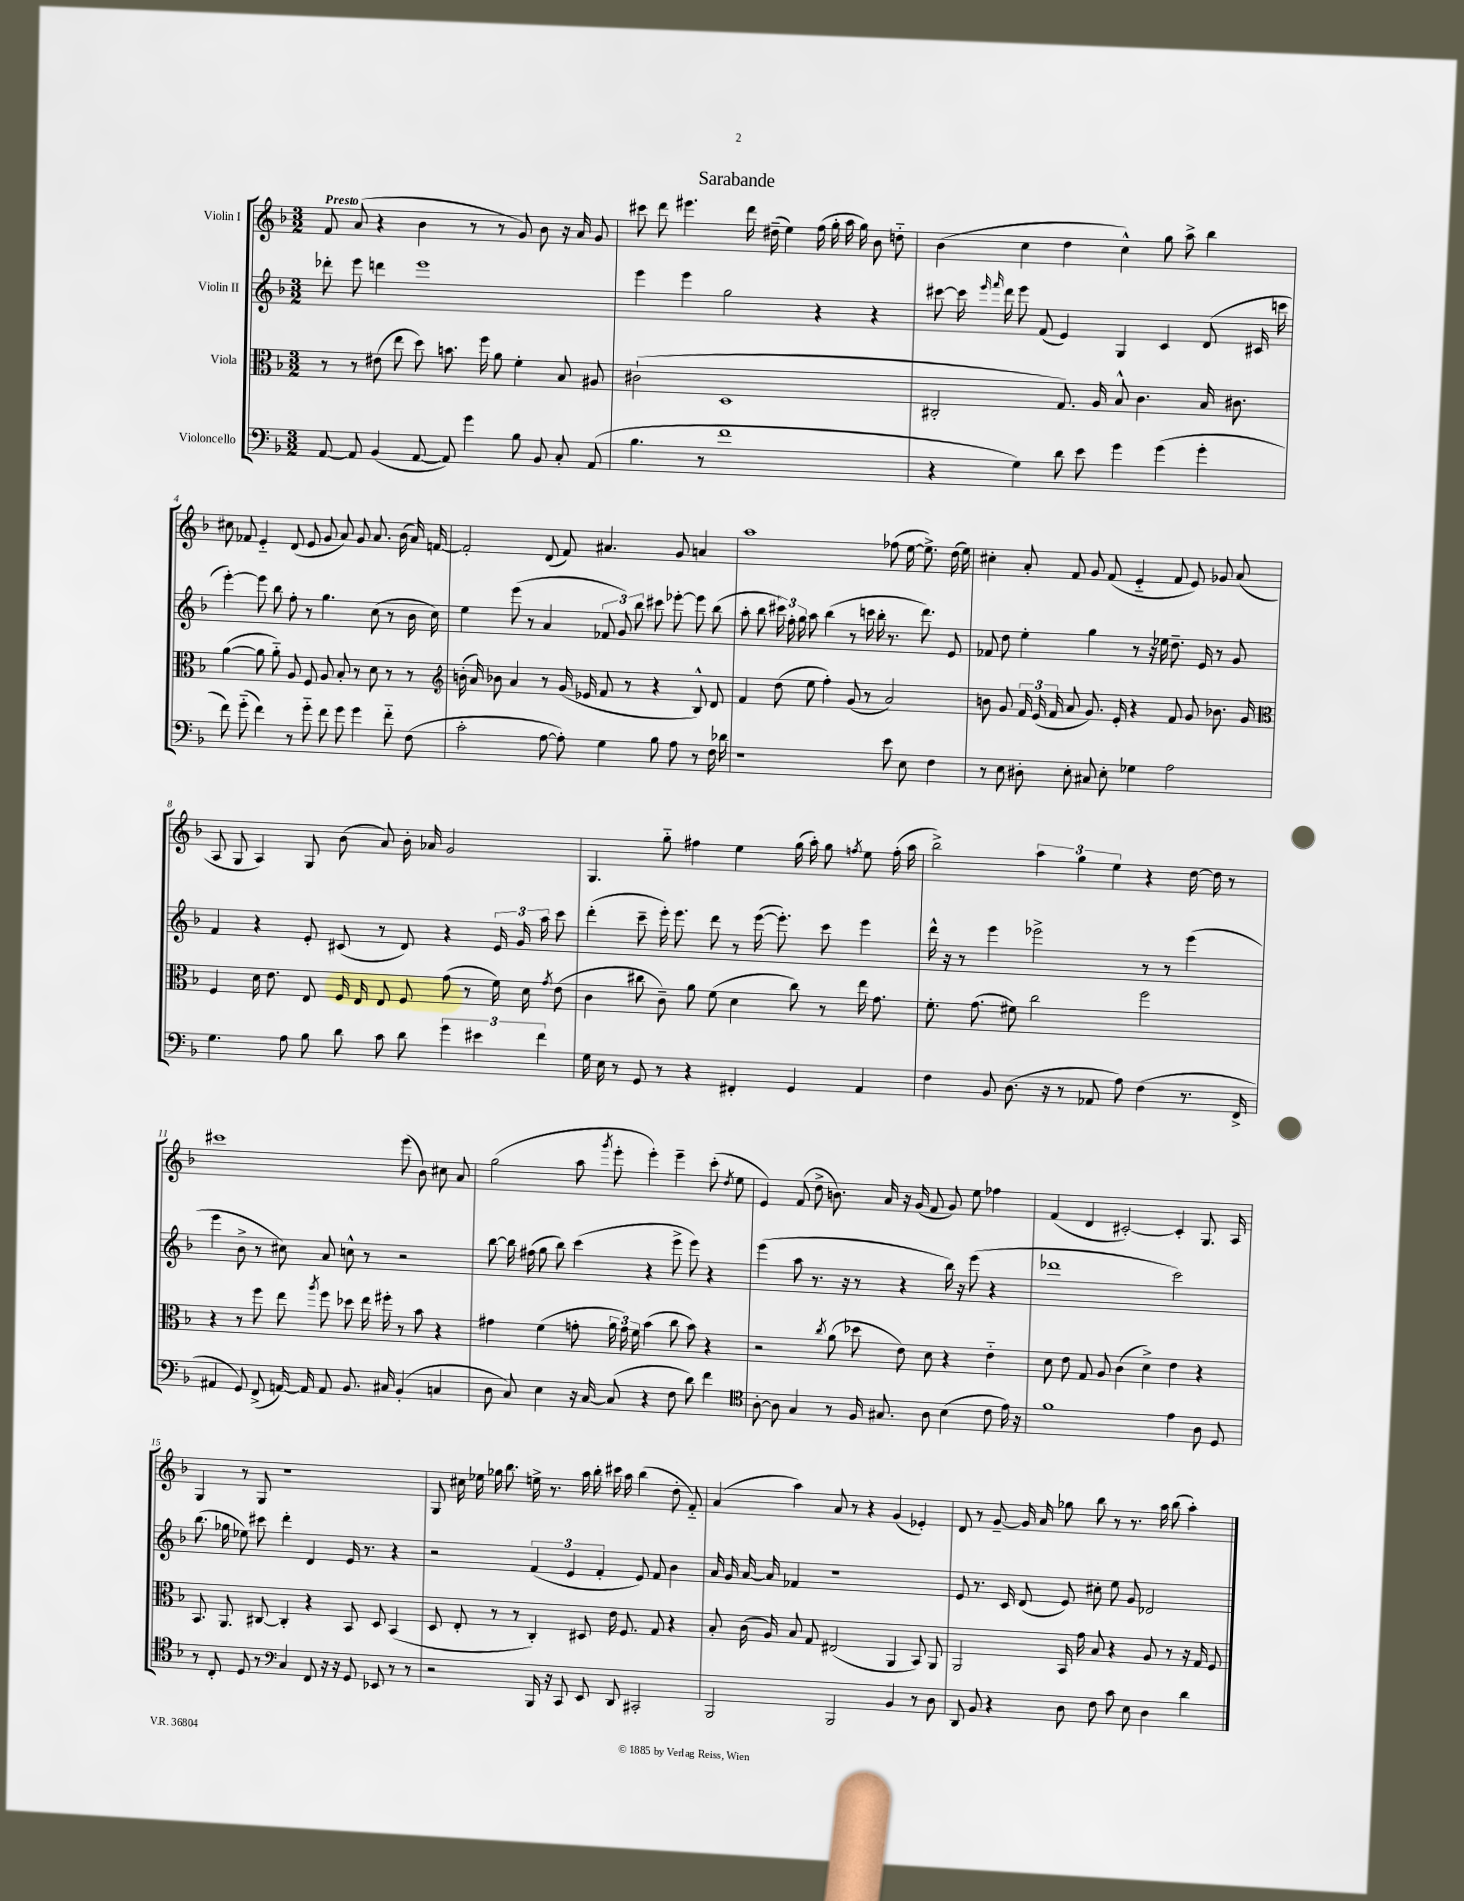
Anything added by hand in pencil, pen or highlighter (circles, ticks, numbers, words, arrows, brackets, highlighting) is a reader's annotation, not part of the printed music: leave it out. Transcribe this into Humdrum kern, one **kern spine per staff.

**kern	**kern	**kern	**kern
*staff4	*staff3	*staff2	*staff1
*clefF4	*clefC3	*clefG2	*clefG2
*k[b-]	*k[b-]	*k[b-]	*k[b-]
*M3/2	*M3/2	*M3/2	*M3/2
[8AA	8r	8ddd-'	8f
8AA]	8r	8eee	(8a
(4BB-	(8e#	4ddd	4r
.	8ee	.	.
[8AA	8dd)	1eee	4b-
8AA])	8.b	.	.
4g	.	.	8r
.	16ff	.	.
.	8a	.	8r
8B-	4f'	.	8g)
8BB-	.	.	8b-
8C'	8B-	.	16r
.	.	.	16a
(8AA	8A#	.	8g
=	=	=	=
4.B-	(2c#`	4eee	8ccc#
.	.	.	8ddd
.	.	4eee	4.eee#
8r	.	.	.
1f	1D	2gg	.
.	.	.	16ddd
.	.	.	(16dd#~
.	.	.	4ee)
.	.	4r	(16ff
.	.	.	16gg'
.	.	.	16aa
.	.	.	16gg)
.	.	4r	8b-
.	.	.	8dd'~
=	=	=	=
4r	2C#'	[8ccc#	(4b-
.	.	16ccc#]	.
.	.	16qqeee	.
.	.	16qqfff	.
.	.	16ddd	.
4G)	.	8eee	4cc
.	.	(8f	.
8d	8.G)	4e)	4dd
8e	.	.	.
.	16A	.	.
4g	8B-^^	4G	4cc^^)
.	4.c	.	.
(4g	.	4c	8gg
.	.	.	8aa^
4g'	16B-	(8d	4bb-
.	8.c#	.	.
.	.	16c#	.
.	.	16ccc	.
=	=	=	=
8f)	([4a	[4eee')	8cc#
(8g'~	.	.	8f-
4f)	8a]	8eee]	4e'~
.	8a'~)	8bb-	.
8r	8A	8ff'	(8d
8g'~	8F	8r	8e
8f	8A	4.gg	8g
8g	8B-'	.	8a)
4g	8r	.	8g
.	8d	(8cc	8.a
8f'~	8r	8r	.
.	.	.	(16b-
(8F	8r	16b-	16a)
.	.	16cc)	[16f
=	=	=	=
*	*clefG2	*	*
2c'	(16b'	4ee	2f']
.	16a)	.	.
.	8b-	.	.
.	4a	(8eee	.
.	.	8r	.
[8A	8r	4a	(8d
8A'])	(16g	.	8f)
.	16e-	.	.
4G	8f	12f-	4.a#
.	.	12g)	.
.	8r	.	.
.	.	12bb-	.
8B-	4r	8ccc#	.
8A	.	[8eee-'	8g
8r	8B-^^)	8eee-]	4a
16F	8d	(8bb-	.
16d-	.	.	.
=	=	=	=
1r	4f	8aa'	1aa
.	.	8bb-	.
.	(8dd	24ccc#)	.
.	.	24ff'	.
.	.	24gg	.
.	8ee	8aa	.
.	4ff')	(4bb-	.
.	(8g	8r	.
.	8r	16ccc	.
.	.	16bb-'	.
8e	2a)	8.r	(8ff-
8E	.	.	[16ee
.	.	8.ddd)	8.ee^])
4F	.	.	.
.	.	8e	(16dd
.	.	.	16ee)
=	=	=	=
8r	8b	8f-	4cc#'
8E	8g	8dd	.
8D#'	24f	4ee'	8a'
.	(24e	.	.
.	24f	.	.
8E'	8a	.	8f
8C#	8.g)	4gg	8g
8E'	.	.	(8f
.	16e'	.	.
4G-	4r	8r	4e'~
.	.	16r	.
.	.	16ee-	.
2A	8f	8.dd~	8f
.	8g	.	8e)
.	.	16e	.
.	8.b-	8r	8g-
.	.	8g	(8a
.	16g	.	.
=	=	=	=
*	*clefC3	*	*
4.G	4F	4f	8A
.	.	.	8G
.	16d	4r	4A)
.	8.e	.	.
8A	.	.	.
8B-	8E	8e'	8G
8d	16F	(8c#	(8b-
.	16E	.	.
8c	8E	8r	8a)
8d	8F	8d)	16b-'
.	.	.	16a-
6g	(8g	4r	2g
.	8r	.	.
6e#	.	.	.
.	16f)	24e	.
.	.	24g	.
.	16d	.	.
6f	.	24aa	.
.	8qg	.	.
.	(8e	8ccc	.
=	=	=	=
16G	4c	(4ddd'	4.G
16E	.	.	.
8r	.	.	.
8GG	8cc#	8ccc~	.
8r	8c~)	16eee')	8gg'~
.	.	8.eee	.
4r	8a	.	4ff#
.	(8f	8ddd	.
4FF#'	4d	8r	4ee
.	.	([16eee	.
.	.	8.eee'])	.
4GG	8cc#)	.	(16gg
.	.	.	16aa')
.	8r	8ccc	8gg
.	.	.	8qff
4AA	16ee	4eee	8ee
.	8.g	.	.
.	.	.	(16ff'
.	.	.	16aa
=	=	=	=
4F	8.f'	16ddd^^	2bb-^)
.	.	16r	.
.	.	8r	.
.	(8.g	.	.
8BB-	.	4eee	.
(8.D	8f#)	.	.
.	2cc	2eee-^	6aa
16r	.	.	.
8r	.	.	.
.	.	.	6gg
8AA-	.	.	.
.	.	.	6ee
8A)	.	.	.
(4F	2ff	8r	4r
.	.	8r	.
8.r	.	(4eee-	[16dd
.	.	.	16dd]
.	.	.	8r
16FF^	.	.	.
=	=	=	=
4AA#	4r	4eee	1ccc#
8GG)	8r	8b-^	.
(8FF^	8ff	8r	.
[16AA)	8ee	8cc#)	.
16AA]	.	.	.
.	8qaa	.	.
8AA	8ff	8a	.
8.BB-	8dd-	8cc^^	.
.	16ee	8r	.
16C#	16ff#'	.	.
(4BB-'	8r	2r	(8eee
.	8b-	.	8b-)
4C	4r	.	8cc#
.	.	.	8a
=	=	=	=
8D	4g#	[8bb-	(2gg
8C)	.	16bb-]	.
.	.	(16ff#	.
4E	(4f	8gg	.
.	.	8bb-)	.
16r	8g'	(4ccc	8aa
[16C	.	.	.
.	.	.	8qggg
(8C]	24a	.	8eee'
.	24g)	.	.
.	24f	.	.
4r	(4b-	4r	4eee')
8F	8cc	8eee^	4eee~
8d)	8b-)	8eee)	.
4f	4r	4r	(8ccc'
.	.	.	8qdd
.	.	.	8ee
=	=	=	=
*clefC4	*	*	*
[8A'	2r	(4eee	4e)
8A]	.	.	.
4G	.	8aa	(8f
.	.	8.r	8dd^
.	8qcc	.	.
8r	(8a	.	8.b)
.	.	16r	.
16F	8dd-	8r	.
8.G#	.	.	16a
.	8e)	4r	16r
.	.	.	(16g
8A	8d	.	8f
(4B-	4r	16bb-)	8g)
.	.	16r	.
.	.	(8eee	8ee
8c	4e'~	4r	4ff-
16e)	.	.	.
16r	.	.	.
=	=	=	=
1f	8d	1ddd-	(4f
.	8e	.	.
.	8G	.	4d
.	8A	.	.
.	(4c	.	[2c#')
.	4d^)	.	.
4e	4e	2ccc)	4c#']
8A	4r	.	8.G
8D	.	.	.
.	.	.	16A
=	=	=	=
8r	8.BB-	(8.bb-	4G
8C'	.	.	.
.	8.AA	16gg-	.
8D	.	8ee-)	8r
8r	[8C#	8ccc#	8G
*clefF4	*	*	*
4C	4C#']	4ddd'	1r
8FF	4r	4d	.
16r	.	.	.
16r	.	.	.
8GG	8BB-	16e	.
.	.	8.r	.
8EE-	8D	.	.
8r	(4BB-	4r	.
8r	.	.	.
=	=	=	=
2r	8D	2r	8G
.	8E'	.	16cc#
.	.	.	16ee-
.	8r	.	16gg-
.	.	.	8.bb-
.	8r	.	.
16BBB-	4C')	(6f	16ee^
16r	.	.	8.r
8CC	.	.	.
.	.	6e	.
8EE	8D#	.	16aa
.	.	.	16bb-'
.	.	6f'	.
8DD	16e	.	16ccc#
.	8.F	.	16aa
2CC#'	.	8e)	(4bb-
.	8G	8f	.
.	4r	4b-	8dd'
.	.	.	8f'~)
=	=	=	=
2BBB-	8B-'	16a	(4a
.	.	16g	.
.	(16c	[16a	.
.	16A)	16a]	.
.	8B-	4f-	4aa)
.	8G	.	.
2BBB-	(2E#	1r	8a
.	.	.	8r
.	.	.	4r
4BB-	4AA	.	(4g
8r	8BB-)	.	4e-')
8D	8AA	.	.
=	=	=	=
8DD	2AA	8e	8d
8BB-	.	8.r	8r
4r	.	.	[8g~
.	.	16c	.
.	.	(8d	16g]
.	.	.	16a
8D	16BB-	8e)	8gg-
.	16g	.	.
8F	8B-	8cc#'	8bb-
8c	4r	8ee	8r
8E	.	8g	8.r
4D	8A	2d-	.
.	.	.	16aa
.	8r	.	(8bb-
4d	16r	.	4aa')
.	16G	.	.
.	8F	.	.
==	==	==	==
*-	*-	*-	*-
